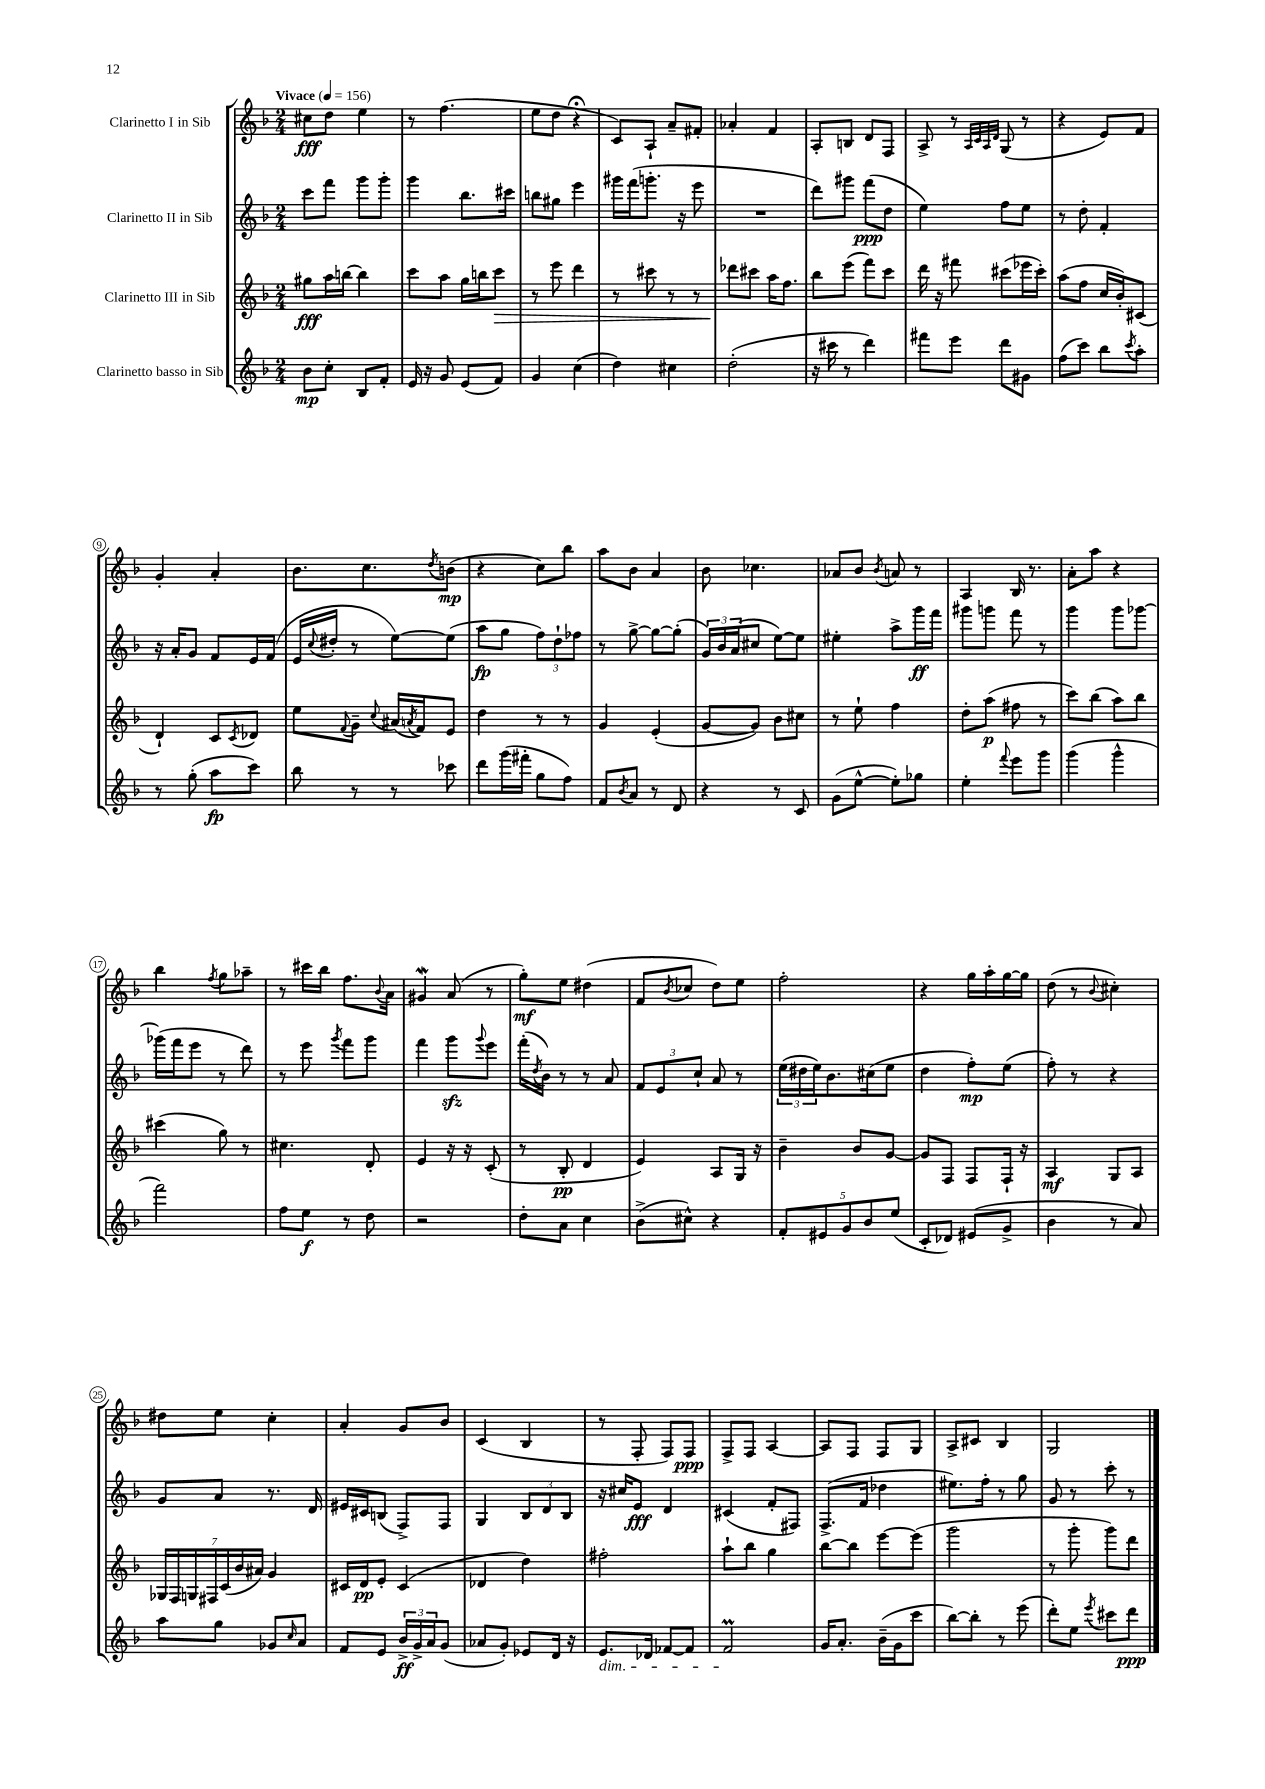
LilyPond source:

<<
\new StaffGroup <<
\new Staff = "s0" \with { instrumentName = "Clarinetto I in Sib" } {
    \clef treble \key f \major \numericTimeSignature \time 2/4 \tempo "Vivace" 4 = 156
    cis''8\fff d''8 e''4 |
    r8 f''4.( |
    e''8 d''8 r4\fermata |
    c'8) a8-! a'8-- fis'8-. |
    aes'4-. f'4 |
    a8-. b8 d'8 f8 |
    a8-> r8 \grace { a32 c'32 a32 d'32 } g8( r8 |
    r4 e'8) f'8 |
    g'4-. a'4-. |
    bes'8. c''8. \acciaccatura { d''8 } b'8\mp( |
    r4 c''8) bes''8 |
    a''8 bes'8 a'4 |
    bes'8 ces''4. |
    aes'8 bes'8 \acciaccatura { bes'8 } a'8 r8 |
    a4 bes16 r8. |
    a'8-. a''8 r4 |
    bes''4 \acciaccatura { f''8 } g''8 aes''8-- |
    r8 cis'''16 bes''16 f''8. \appoggiatura { bes'8 } a'16 |
    gis'4\mordent a'8( r8 |
    g''8-.\mf) e''8 dis''4( |
    f'8 \acciaccatura { bes'8 } ces''8 d''8) e''8 |
    f''2-. |
    r4 g''16 a''16-. g''16~ g''16 |
    d''8( r8 \appoggiatura { bes'8 } cis''4-.) |
    dis''8 e''8 c''4-. |
    a'4-. g'8 bes'8 |
    c'4( bes4 |
    r8 f8-. f8) f8\ppp |
    f8-> f8 a4~ |
    a8 f8 f8 g8 |
    a8-> cis'8 bes4 |
    g2 \bar "|." |
}
\new Staff = "s1" \with { instrumentName = "Clarinetto II in Sib" } {
    \clef treble \key f \major \numericTimeSignature \time 2/4
    c'''8 f'''8 g'''8 g'''8-. |
    g'''4 bes''8. cis'''16 |
    b''8 gis''8 e'''4 |
    gis'''16 f'''16( g'''8.-. r16 e'''8 |
    R2 |
    d'''8) gis'''8 f'''8\ppp( d''8 |
    e''4) f''8 e''8 |
    r8 d''8-. f'4-. |
    r16 a'16-. g'8 f'8 e'16 f'16( |
    e'16 \appoggiatura { c''8 } dis''16-. r8 e''8~) e''8( |
    a''8\fp g''8 \tuplet 3/2 { f''8) d''8-! fes''8 } |
    r8 g''8~-> g''8~ g''8-.( |
    \tuplet 3/2 { g'16) bes'16 a'16( } cis''8 e''8~) e''8 |
    eis''4-. a''8-> g'''16\ff f'''16 |
    gis'''8 g'''8 f'''8 r8 |
    g'''4 g'''8 ges'''8~ |
    ges'''16( f'''16 e'''8 r8 d'''8) |
    r8 e'''8 \acciaccatura { g'''8 } f'''8 g'''8 |
    f'''4 g'''8\sfz \appoggiatura { g'''8 } e'''8 |
    f'''16-.( \acciaccatura { d''8 } bes'16) r8 r8 a'8 |
    \tuplet 3/2 { f'8 e'8 c''8-! } a'8 r8 |
    \tuplet 3/2 { e''16( dis''16 e''16) } bes'8. cis''16( e''8 |
    d''4 f''8-.\mp) e''8( |
    f''8-.) r8 r4 |
    g'8 a'8 r8. d'16 |
    eis'16 cis'16 b8( f8->) f8 |
    g4 \tuplet 3/2 { bes8 d'8 bes8 } |
    r16 cis''16 e'8\fff d'4 |
    cis'4( f'8-. fis8) |
    f8.->( f'16 des''4 |
    eis''8.) f''16-. r8 g''8 |
    g'8 r8 c'''8-. r8 \bar "|." |
}
\new Staff = "s2" \with { instrumentName = "Clarinetto III in Sib" } {
    \clef treble \key f \major \numericTimeSignature \time 2/4
    gis''8\fff a''16 b''16~ b''4 |
    c'''8 a''8 g''16 b''16 c'''8\> |
    r8 e'''8 d'''4 |
    r8 cis'''8 r8 r8 |
    des'''8\! cis'''8 a''16 f''8. |
    bes''8 e'''8( f'''8) c'''8 |
    d'''16 r16 fis'''8 cis'''8( ees'''16 cis'''16-.) |
    a''8( f''8 c''16 bes'16-.) cis'8( |
    d'4-!) c'8 \acciaccatura { c'8 } des'8 |
    e''8 \appoggiatura { f'8 } g'8-- \appoggiatura { c''8 } ais'16( \acciaccatura { a'8 } f'16) e'8 |
    d''4 r8 r8 |
    g'4 e'4-.( |
    g'8~ g'8) bes'8 cis''8 |
    r8 e''8-! f''4 |
    d''8-. a''8\p( fis''8 r8 |
    c'''8) bes''8( a''8) bes''8 |
    cis'''4( g''8) r8 |
    cis''4. d'8-. |
    e'4 r16 r16 c'8-.( |
    r8 bes8-.\pp d'4 |
    e'4) a8 g16 r16 |
    bes'4-- bes'8 g'8~ |
    g'8 f8 f8 f16-! r16 |
    a4\mf g8 a8 |
    \tuplet 7/4 { ges16 f16 g16 fis16 c'16( bes'16 ais'16) } g'4 |
    cis'16 d'16\pp e'8-. cis'4( |
    des'4 d''4) |
    fis''2-. |
    a''8-! bes''8 g''4 |
    bes''8~ bes''8 e'''8~ e'''8( |
    g'''2 |
    r8 g'''8-. g'''8) d'''8 \bar "|." |
}
\new Staff = "s3" \with { instrumentName = "Clarinetto basso in Sib" } {
    \clef treble \key f \major \numericTimeSignature \time 2/4
    bes'8\mp c''8-. bes8 f'8-. |
    e'16 r16 g'8 e'8( f'8) |
    g'4 c''4( |
    d''4) cis''4 |
    d''2-.( |
    r16 cis'''16 r8 d'''4) |
    fis'''8 e'''8 d'''8 gis'8 |
    f''8( c'''8) bes''8 \acciaccatura { c'''8 } a''8-. |
    r8 g''8-.( a''8\fp c'''8) |
    bes''8 r8 r8 ces'''8 |
    d'''8 g'''16( fis'''16-. g''8 f''8) |
    f'8 \acciaccatura { bes'8 } a'8 r8 d'8 |
    r4 r8 c'8 |
    g'8( e''8~-^ e''8-.) ges''8 |
    e''4-. \appoggiatura { f'''8 } e'''8 g'''8 |
    g'''4( g'''4-^ |
    f'''2) |
    f''8 e''8\f r8 d''8 |
    r2 |
    d''8-. a'8 c''4 |
    bes'8->( cis''8-^) r4 |
    \tuplet 5/4 { f'8-. eis'8 g'8 bes'8 e''8( } |
    c'8-. des'8) eis'8( g'8-> |
    bes'4 r8 a'8) |
    a''8 g''8 ges'8 \grace { c''16 } a'8 |
    f'8 e'8 \tuplet 3/2 { bes'16->\ff g'16-> a'16 } g'8( |
    aes'8 g'8-.) ees'8 d'16 r16 |
    e'8.\dim des'16 fes'8~ fes'8 |
    f'2\prall\! |
    g'16 a'8.-. bes'16--( g'16 c'''8 |
    bes''8~) bes''8-. r8 e'''8( |
    d'''8-.) e''8 \acciaccatura { e'''8 } cis'''8 d'''8\ppp \bar "|." |
}
>>
>>
\layout { \context { \Score \override BarNumber.stencil = #(make-stencil-circler 0.1 0.3 ly:text-interface::print) } }
